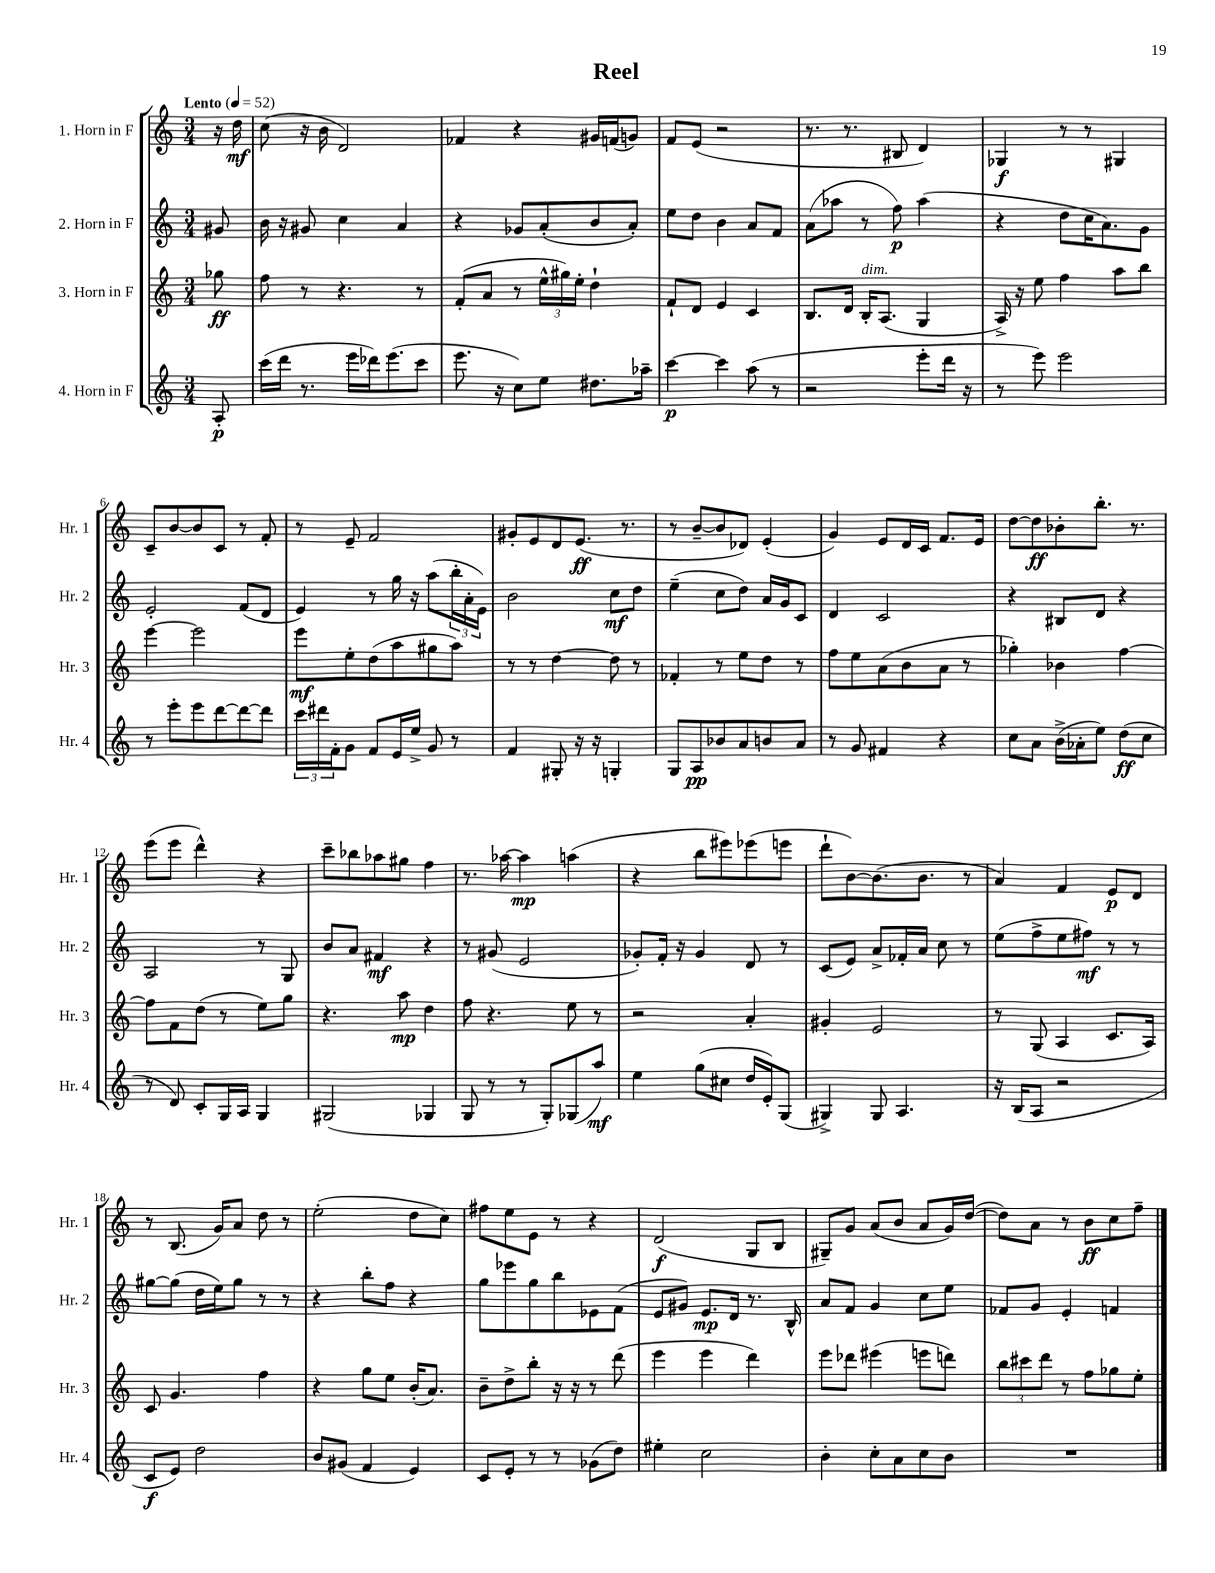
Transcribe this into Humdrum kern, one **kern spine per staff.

**kern	**dynam	**kern	**dynam	**kern	**dynam	**kern	**dynam
*part4	*part4	*part3	*part3	*part2	*part2	*part1	*part1
*staff4	*staff4	*staff3	*staff3	*staff2	*staff2	*staff1	*staff1
*I"4. Horn in F	*	*I"3. Horn in F	*	*I"2. Horn in F	*	*I"1. Horn in F	*
*I'Hr. 4	*	*I'Hr. 3	*	*I'Hr. 2	*	*I'Hr. 1	*
*clefG2	*	*clefG2	*	*clefG2	*	*clefG2	*
*k[]	*	*k[]	*	*k[]	*	*k[]	*
*M3/4	*	*M3/4	*	*M3/4	*	*M3/4	*
*MM52	*	*MM52	*	*MM52	*	*MM52	*
=	=	=	=	=	=	=	=
!	!	!	!	!	!	!LO:TX:a:B:t=Lento	!
8A'/	p	8gg-X\	ff	8g#X/	.	16r	.
.	.	.	.	.	.	16dd\	mf
=1	=1	=1	=1	=1	=1	=1	=1
(16ccc\LL	.	8ff\	.	16b\	.	(8cc\	.
16ddd\JJ	.	.	.	16r	.	.	.
8.r	.	8r	.	8g#X/	.	16r	.
.	.	.	.	.	.	16b\	.
.	.	4.r	.	4cc\	.	2d/)	.
16eee\LL	.	.	.	.	.	.	.
16ddd-X\J)	.	.	.	.	.	.	.
(8.eee\	.	.	.	.	.	.	.
.	.	.	.	4a/	.	.	.
8ccc\J	.	8r	.	.	.	.	.
=2	=2	=2	=2	=2	=2	=2	=2
8.eee\	.	(8f'/L	.	4r	.	4f-X/	.
.	.	8a/J	.	.	.	.	.
16r	.	.	.	.	.	.	.
8cc\L)	.	8r	.	8g-X/L	.	4r	.
8ee\J	.	24ee^^\LL	.	(8a'/	.	.	.
.	.	24gg#X\)	.	.	.	.	.
.	.	24ee'\JJ	.	.	.	.	.
8.dd#X\L	.	4dd`\	.	8b/	.	16g#X/LL	.
.	.	.	.	.	.	(16fn/J	.
.	.	.	.	8a'/J)	.	8gn/J)	.
16aa-X~\Jk	.	.	.	.	.	.	.
=3	=3	=3	=3	=3	=3	=3	=3
[4ccc\	p	8f`/L	.	8ee\L	.	8f/L	.
.	.	8d/J	.	8dd\J	.	(8e/J	.
4ccc\]	.	4e/	.	4b\	.	2r	.
(8aa\	.	4c/	.	8a/L	.	.	.
8r	.	.	.	8f/J	.	.	.
=4	=4	=4	=4	=4	=4	=4	=4
2r	.	8.B/L	.	(8a\L	.	8.r	.
.	.	.	.	8aa-X\J	.	.	.
.	.	16d/Jk	.	.	.	8.r	.
!	!	!LO:TX:a:i:t=dim.	!	!	!	!	!
.	.	16B'/KL	.	8r	.	.	.
.	.	(8.A/J	.	.	.	.	.
.	.	.	.	8ff\)	p	8B#X/	.
8eee'\L	.	4G/	.	(4aa-\	.	4d/)	.
16ddd\Jk	.	.	.	.	.	.	.
16r	.	.	.	.	.	.	.
=5	=5	=5	=5	=5	=5	=5	=5
8r	.	16A^/)	.	4r	.	4G-X/	f
.	.	16r	.	.	.	.	.
8eee\)	.	8ee\	.	.	.	.	.
2eee\	.	4ff\	.	8dd\L	.	8r	.
.	.	.	.	16cc\K	.	8r	.
.	.	.	.	8.a\)	.	.	.
.	.	8aa\L	.	.	.	4G#X/	.
.	.	8bb\J	.	8g\J	.	.	.
!!LO:LB:g=z
=6	=6	=6	=6	=6	=6	=6	=6
8r	.	[4eee\	.	2e'/	.	8c~/L	.
8eee'\L	.	.	.	.	.	[8b/	.
8eee\	.	2eee\]	.	.	.	8b/]	.
[8ddd\	.	.	.	.	.	8c/J	.
8ddd\_	.	.	.	(8f/L	.	8r	.
8ddd\J]	.	.	.	8d/J	.	8f'/	.
=7	=7	=7	=7	=7	=7	=7	=7
24ccc\LL	.	8eee\L	mf	4e/)	.	8r	.
24ddd#X\	.	.	.	.	.	.	.
24f'\J	.	.	.	.	.	.	.
8g\J	.	8ee'\	.	.	.	8e~/	.
8f/L	.	(8dd\	.	8r	.	2f/	.
16e/L	.	8aa\	.	16gg\	.	.	.
16ee^/JJ	.	.	.	16r	.	.	.
8g/	.	8gg#X\	.	(8aa\L	.	.	.
8r	.	8aa\J)	.	24bb'\L	.	.	.
.	.	.	.	24a'\	.	.	.
.	.	.	.	24e\JJ)	.	.	.
=8	=8	=8	=8	=8	=8	=8	=8
4f/	.	8r	.	2b\	.	8g#X'/L	.
.	.	8r	.	.	.	8e/	.
8G#X'/	.	[4dd\	.	.	.	8d/	.
16r	.	.	.	.	.	(8.e/J	ff
16r	.	.	.	.	.	.	.
4Gn'/	.	8dd\]	.	8cc\L	mf	.	.
.	.	.	.	.	.	8.r	.
.	.	8r	.	8dd\J	.	.	.
=9	=9	=9	=9	=9	=9	=9	=9
8G/L	.	4f-X'/	.	(4ee~\	.	8r	.
8A/	pp	.	.	.	.	[8b~/L	.
8b-X/	.	8r	.	8cc\L	.	8b/]	.
8a/	.	8ee\L	.	8dd\J)	.	8d-X/J)	.
8bn/	.	8dd\J	.	16a/LL	.	(4e'/	.
.	.	.	.	16g/J	.	.	.
8a/J	.	8r	.	8c/J	.	.	.
=10	=10	=10	=10	=10	=10	=10	=10
8r	.	8ff\L	.	4d/	.	4g/)	.
8g/	.	8ee\	.	.	.	.	.
4f#X/	.	(8a\	.	2c/	.	8e/L	.
.	.	8b\	.	.	.	16d/L	.
.	.	.	.	.	.	16c/JJ	.
4r	.	8a\J	.	.	.	8.f/L	.
.	.	8r	.	.	.	.	.
.	.	.	.	.	.	16e/Jk	.
=11	=11	=11	=11	=11	=11	=11	=11
8cc\L	.	4gg-X'\)	.	4r	.	[8dd\L	.
8a\J	.	.	.	.	.	8dd\]	ff
(16b^\LL	.	4b-X\	.	8B#X/L	.	8b-X'\	.
16a-X'\J	.	.	.	.	.	.	.
8ee\J)	.	.	.	8d/J	.	8.bb'\J	.
(8dd\L	ff	[4ff\	.	4r	.	.	.
.	.	.	.	.	.	8.r	.
8cc\J	.	.	.	.	.	.	.
!!LO:LB:g=z
=12	=12	=12	=12	=12	=12	=12	=12
8r	.	8ff\L]	.	2A/	.	(8eee\L	.
8d/)	.	8f\	.	.	.	8eee\J	.
8c'/L	.	(8dd\J	.	.	.	4ddd^^\)	.
16G/L	.	8r	.	.	.	.	.
16A/JJ	.	.	.	.	.	.	.
4G/	.	8ee\L)	.	8r	.	4r	.
.	.	8gg\J	.	8G/	.	.	.
=13	=13	=13	=13	=13	=13	=13	=13
(2G#X/	.	4.r	.	8b/L	.	8ccc~\L	.
.	.	.	.	8a/J	.	8bb-X\	.
.	.	.	.	4f#X/	mf	8aa-X\	.
.	.	8aa\	mp	.	.	8gg#X\J	.
4G-X/	.	4dd\	.	4r	.	4ff\	.
=14	=14	=14	=14	=14	=14	=14	=14
8G/	.	8ff\	.	8r	.	8.r	.
8r	.	4.r	.	(8g#X/	.	.	.
.	.	.	.	.	.	[16aa-X\	.
8r	.	.	.	2e/	.	4aa-\]	mp
8G'/L)	.	.	.	.	.	.	.
(8G-X/	.	8ee\	.	.	.	(4aan\	.
8aa/J)	mf	8r	.	.	.	.	.
=15	=15	=15	=15	=15	=15	=15	=15
4ee\	.	2r	.	8g-X'/L)	.	4r	.
.	.	.	.	16f'/Jk	.	.	.
.	.	.	.	16r	.	.	.
(8gg\L	.	.	.	4g-/	.	8bb\L	.
8cc#X\J	.	.	.	.	.	8eee#X\)	.
16dd/LL	.	4a'/	.	8d/	.	(8eee-X\	.
16e'/J)	.	.	.	.	.	.	.
(8G/J	.	.	.	8r	.	8eeen\J	.
=16	=16	=16	=16	=16	=16	=16	=16
4G#X^/)	.	4g#X'/	.	(8c/L	.	8ddd`\L	.
.	.	.	.	8e/J)	.	[8b\)	.
8G#/	.	2e/	.	8a^/L	.	(8.b\]	.
4.A/	.	.	.	16f-X'/L	.	.	.
.	.	.	.	16a/JJ	.	8.b\J	.
.	.	.	.	8cc\	.	.	.
.	.	.	.	8r	.	8r	.
=17	=17	=17	=17	=17	=17	=17	=17
16r	.	8r	.	(8ee\L	.	4a/)	.
(16B/KL	.	.	.	.	.	.	.
8A/J	.	(8G/	.	8ff^\	.	.	.
2r	.	4A/	.	8ee\	.	4f/	.
.	.	.	.	8ff#X\J)	mf	.	.
.	.	8.c/L	.	8r	.	8e/L	p
.	.	.	.	8r	.	8d/J	.
.	.	16A/Jk)	.	.	.	.	.
!!LO:LB:g=z
=18	=18	=18	=18	=18	=18	=18	=18
8c/L	f	8c/	.	[8gg#X\L	.	8r	.
8e/J)	.	4.g/	.	(8gg#\J]	.	(8.B/	.
2dd\	.	.	.	16dd\LL	.	.	.
.	.	.	.	16ee\J)	.	16g/KL)	.
.	.	.	.	8gg#\J	.	8a/J	.
.	.	4ff\	.	8r	.	8dd\	.
.	.	.	.	8r	.	8r	.
=19	=19	=19	=19	=19	=19	=19	=19
8b/L	.	4r	.	4r	.	(2ee'\	.
(8g#X/J	.	.	.	.	.	.	.
4f/	.	8gg\L	.	8bb'\L	.	.	.
.	.	8ee\J	.	8ff\J	.	.	.
4e/)	.	(16b'/KL	.	4r	.	8dd\L	.
.	.	8.a/J)	.	.	.	.	.
.	.	.	.	.	.	8cc\J)	.
=20	=20	=20	=20	=20	=20	=20	=20
8c/L	.	8b~\L	.	8gg\L	.	8ff#X\L	.
8e'/J	.	8dd^\	.	8eee-X\	.	8ee\	.
8r	.	8bb'\J	.	8gg\	.	8e\J	.
8r	.	16r	.	8bb\	.	8r	.
.	.	16r	.	.	.	.	.
(8g-X\L	.	8r	.	8e-X\	.	4r	.
8dd\J)	.	(8ddd\	.	(8f\J	.	.	.
=21	=21	=21	=21	=21	=21	=21	=21
4ee#X'\	.	4eee\	.	8e/L	.	(2d/	f
.	.	.	.	8g#X/J)	.	.	.
2cc\	.	4eee\	.	8.e/L	mp	.	.
.	.	.	.	16d/Jk	.	.	.
.	.	4ddd\)	.	8.r	.	8G/L	.
.	.	.	.	.	.	8B/J	.
.	.	.	.	16B^^/	.	.	.
=22	=22	=22	=22	=22	=22	=22	=22
4b'\	.	8eee\L	.	8a/L	.	8G#X~/L)	.
.	.	8ddd-X\J	.	8f/J	.	8g/J	.
8cc'\L	.	(4eee#X\	.	4g/	.	(8a/L	.
8a\	.	.	.	.	.	8b/J	.
8cc\	.	8eeen\L	.	8cc\L	.	8a/L	.
8b\J	.	8dddn\J)	.	8ee\J	.	16g/L)	.
.	.	.	.	.	.	([16dd/JJ	.
=23	=23	=23	=23	=23	=23	=23	=23
2.r	.	12bb\L	.	8f-X/L	.	8dd\L])	.
.	.	12ccc#X\	.	.	.	.	.
.	.	.	.	8g/J	.	8a\J	.
.	.	12ddd\J	.	.	.	.	.
.	.	8r	.	4e'/	.	8r	.
.	.	8ff\L	.	.	.	8b\L	ff
.	.	8gg-X\	.	4fn/	.	8cc\	.
.	.	8ee'\J	.	.	.	8ff~\J	.
==	==	==	==	==	==	==	==
*-	*-	*-	*-	*-	*-	*-	*-
